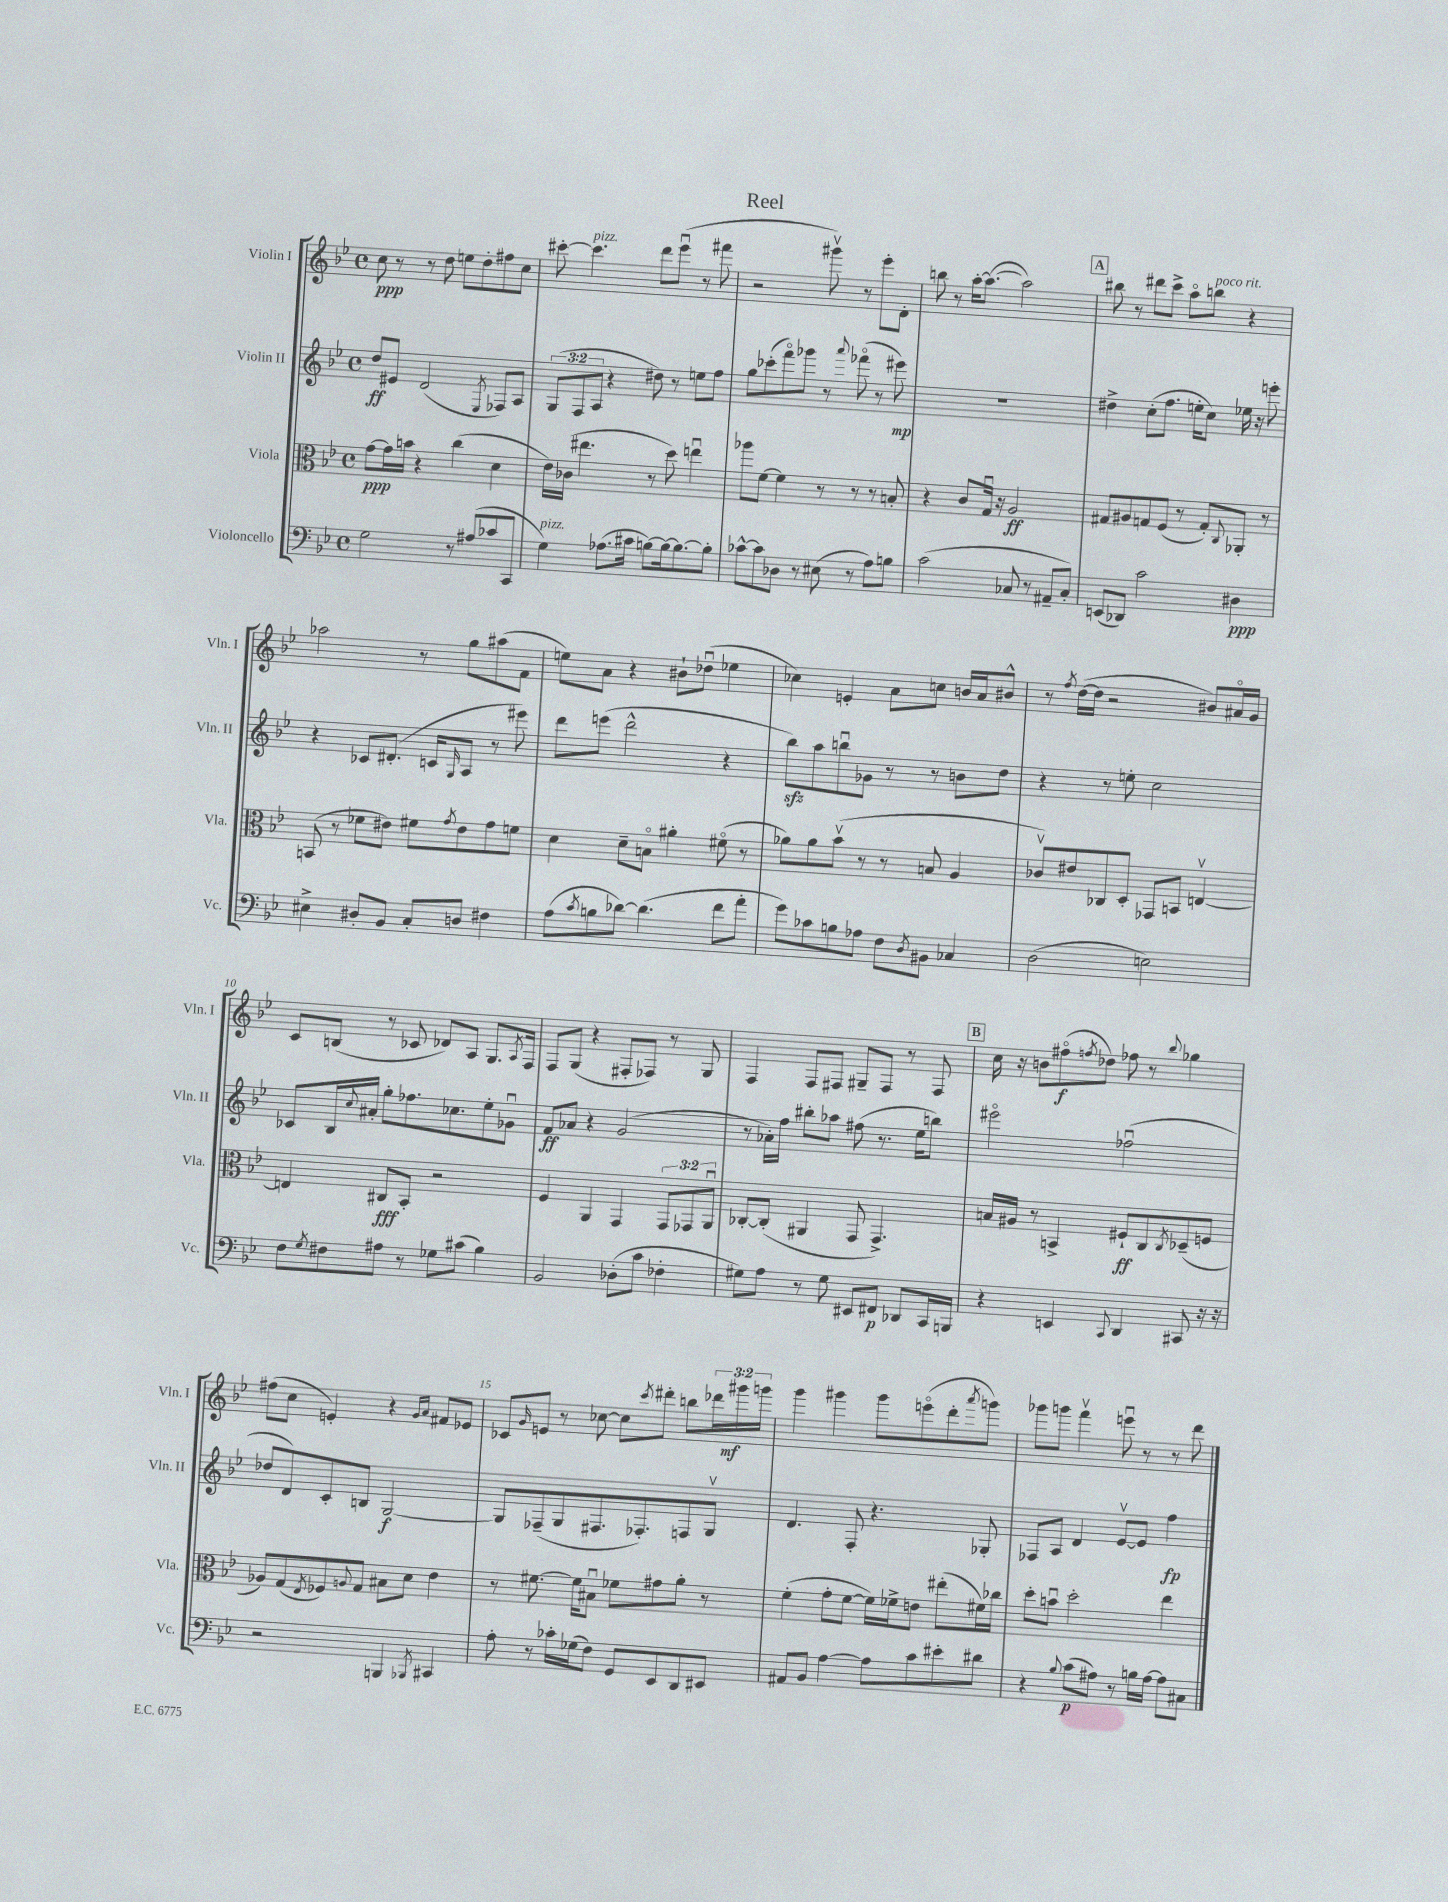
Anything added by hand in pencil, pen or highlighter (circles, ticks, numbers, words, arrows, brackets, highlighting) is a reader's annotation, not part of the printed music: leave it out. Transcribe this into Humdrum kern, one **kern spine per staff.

**kern	**kern	**kern	**kern
*staff4	*staff3	*staff2	*staff1
*clefF4	*clefC3	*clefG2	*clefG2
*k[b-e-]	*k[b-e-]	*k[b-e-]	*k[b-e-]
*M4/4	*M4/4	*M4/4	*M4/4
*met(c)	*met(c)	*met(c)	*met(c)
2G	[8g	8dd	8cc
.	16g]	8e#	8r
.	16b	.	.
.	4r	(2d	8r
.	.	.	8dd
8r	(4cc	.	8ee
(8A#	.	.	8dd'
.	.	8qE-	.
8c-	4d	8F-)	8ff#
8CC	.	8A	8cc
=	=	=	=
4G)	16e-)	(12G	[8ccc#'
.	(16c-	.	.
.	.	12F	.
.	4.ee#	.	4.ccc#]
.	.	12A	.
(8.A-	.	4r	.
16c#	.	.	.
[8B)	8r	8dd#)	8ddd
16B_	8dd)	8r	(8eee-u
8.B_	.	.	.
.	4eeu	8ee	8r
8B']	.	8ff	8fff#
=	=	=	=
[8c-^^	8aa-	8gg	2r
8c-]	[8f	(8ccc-'	.
8D-	4f]	8fffo)	.
8r	.	8ggg-	.
(8E#	8r	8r	8ggg#v)
.	.	8qqaaa	.
8r	8r	(8fff-o	8r
8A)	8r	8r	8eee-'
8B	8B'	8eee#)	8d'
=	=	=	=
(2c	4r	1r	8bb
.	.	.	8r
.	8c	.	[16aa'
.	.	.	(8.aa_
.	16Gu	.	.
.	16r	.	.
8C-	2A	.	2aa])
8r	.	.	.
8AA#~	.	.	.
8C-')	.	.	.
=	=	=	=
(8EE	8G#	4dd#^	8bb#
8DD-)	8A#	.	8r
2c	8G	(8cc'	8ddd#
.	(8F	8.ff	8ccc^
.	8r	.	8aao
.	.	16ee'	.
.	8G')	8cc)	8bb
.	8qqC	.	.
4D#	8AA-'	16ee-	4r
.	.	16r	.
.	8r	8eee'	.
=	=	=	=
4E#^	(8BB	4r	2aa-
.	8r	.	.
8D#'	8f-	8c-	.
8BB-	8e#)	(8.d#'	.
8C'	8f#	.	8r
.	.	16c	.
.	8qg	16qqG	.
8D	8e#	8A	8gg
4F#	8g	8r	(8aa#
.	8f	8eee#)	8f
=	=	=	=
(8A	4d	8ddd	8ee)
8qc	.	.	.
8B	.	(8eee	8a
[8d-)	8d~	2ddd^^	4r
(4.d-]	8Bo	.	.
.	4a#'	.	8b#`
.	.	.	(8dd-u
8f	(8f#o	4r	4ee-
8a'	8r	.	.
=	=	=	=
8g)	8a-)	8bb-)	4cc-)
8c-	8a-	8aa	.
8B	(8b-v	8bbu	4e'
8A-	8r	8g-	.
8F	8r	8r	8a
8qD	.	.	.
8BB#	8B	8r	8cc
4C-	4A	8b	16b
.	.	.	16a
.	.	8dd	8b#^^
=	=	=	=
(2D	8c-v)	4r	8r
.	.	.	8qff
.	8e#	.	([16dd
.	.	.	16dd]
.	8C-	8r	2r
.	8D'	8ee'	.
2E)	8GG-	2cc	.
.	8BB	.	.
.	[4Ev	.	8b#)
.	.	.	16a#o
.	.	.	16g
=	=	=	=
8F	4E]	8c-	8c
8qG	.	.	.
8F#	.	16B-	(8B
.	.	8qqcc	.
.	.	16a#'	.
8A#	8C#	8gg'	8r
8r	8BB-'	8.ff-	8c-
8G-	2r	.	8d-)
.	.	8.cc-	.
(8c#	.	.	8A
4B-)	.	8ee-'	8.G
.	.	8g-u	.
.	.	.	8qA
.	.	.	16F
=	=	=	=
2BB-	4F	8f	8F
.	.	8a-	(8G
.	4AA	4r	4r
(8D-'	4GG	(2g	8F#'
8c	.	.	8F-)
4F-'	12GG	.	8r
.	12GG-	.	.
.	.	.	8G
.	12AAu	.	.
=	=	=	=
8G#)	[8C-'	8r	4F
8A	(8C-']	16a-')	.
.	.	16ff	.
8r	4AA#	8bb#'	8F
8G#	.	8aa-	8F#
8EE#	8GG	(8ff#	8G#~
8FF#	4.GG^)	8.r	8F#
8DD-	.	.	8r
.	.	16ee-	.
16CC	.	8bb)	8F#
16BBB	.	.	.
=	=	=	=
4r	16B	2eee#o	16cc
.	16A#	.	16r
.	8r	.	8b
4EE	4BB^	.	(8ff#o
.	.	.	8qff
.	.	.	8dd-)
8qqCC	.	.	.
4DD	8F#`	(2ff-u	8ff-
.	8C	.	8r
.	8qC	.	8qqbb-
8CC#	(8D-~	.	4gg-
16r	8F	.	.
16r	.	.	.
=	=	=	=
2r	8A-)	8dd-	(8ff#
.	(8G	8d)	8cc
.	8qE-	.	.
.	8F-)	8c'	4e')
.	8qqA	.	.
.	8G	8B	.
4BBB	8B#	[2G	4r
.	8d	.	.
.	.	.	16qqg
8qBBB-	.	.	16qqa
4CC#	4e-	.	8f#
.	.	.	8e-
=	=	=	=
8A'	8r	8G]	8c-
.	.	.	16qqg
8r	[8.f#	(8F-~	8e
16c-'	.	8G	8r
(16G-	16f#]	.	.
8F)	8B#u	8.F#	[8cc-
8GG	8f-	.	8cc-]
.	.	8.F-')	.
.	.	.	8qccc
8EE-	8g#	.	8ddd#'
8DD	8a'	8F	8bb
8EE#	8r	8Gv	24ddd-
.	.	.	24ggg#
.	.	.	24ggg
=	=	=	=
8AA#	(4f'	4.d	4ggg
8BB-	.	.	.
[4A	8g'	.	4ggg#
.	[8f	8F'	.
8A]	16f])	4.r	8ggg#
.	16f-^	.	.
8c	8e	.	(8eeeo
8e#'	(8ee#'	.	8ddd'
.	.	.	8qaaa
8d#	16f#)	8G-'	8ggg)
.	16cc-	.	.
=	=	=	=
4r	8dd'	8F-	8ggg-
.	8bu	8A	8ggg
8qqB-	.	.	.
(8c	2dd'	4d	4fffv
8A#)	.	.	.
8r	.	[8e-v	8eeeu
16B	.	8e-]	8r
[16A#	.	.	.
8A#]	4ee-	4ff	8r
8C#	.	.	8ddd
==	==	==	==
*-	*-	*-	*-
